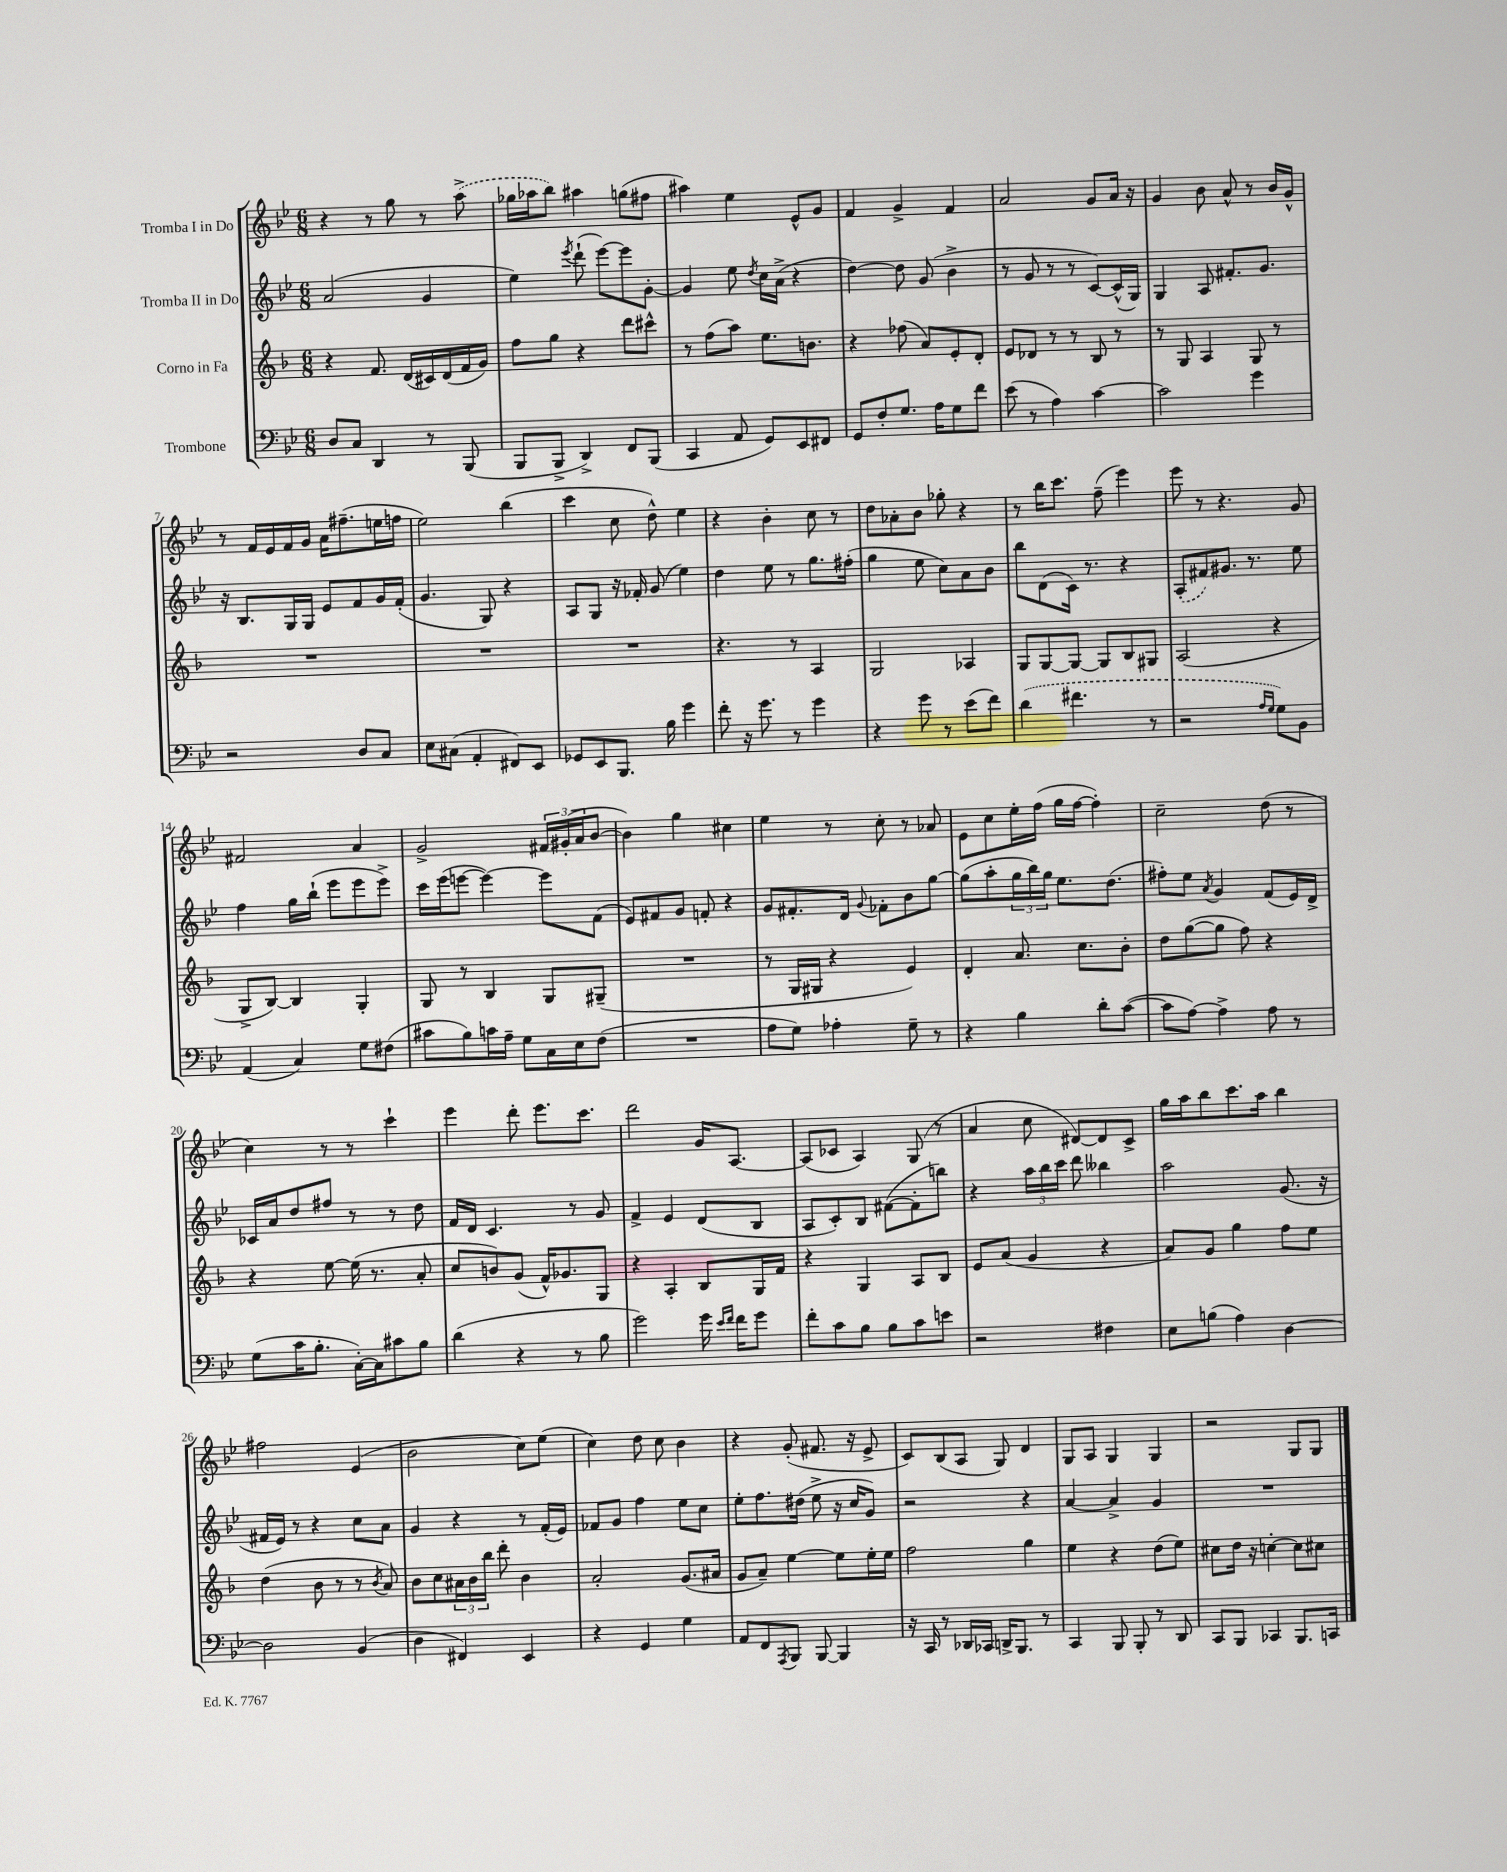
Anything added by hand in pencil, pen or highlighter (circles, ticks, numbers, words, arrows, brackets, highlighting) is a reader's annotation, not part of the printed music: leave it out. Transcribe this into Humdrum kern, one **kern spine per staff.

**kern	**kern	**kern	**kern
*staff4	*staff3	*staff2	*staff1
*clefF4	*clefG2	*clefG2	*clefG2
*k[b-e-]	*k[b-]	*k[b-e-]	*k[b-e-]
*M6/8	*M6/8	*M6/8	*M6/8
8D	4r	(2a	4r
8C	.	.	.
4DD	8.f	.	8r
.	.	.	8gg
.	(16d	.	.
8r	16c#)	4g	8r
.	(16d	.	.
(8BBB-	16f	.	(8aa^
.	16g)	.	.
=	=	=	=
8BBB-	8ff	4ee-)	16gg-
.	.	.	16aa-
8BBB-^	8gg	.	8bb-)
.	.	8qeee-	.
4DD^)	4r	(8ddd`	4aa#
.	.	[8eee-)	.
8FF	8ddd	8eee-]	(8gg
(8BBB-	8ccc#^^	[8g'	8ff#
=	=	=	=
4CC	8r	4g]	4aa#)
.	(8ff	.	.
8AA	8aa)	8ee-	4ee-
.	.	8qdd	.
8GG)	8.ee	16cc	.
.	.	(16a^	.
8EE-	.	4r	8e-^^
.	8.b	.	.
8FF#	.	.	8g
=	=	=	=
8GG	4r	[4dd)	4f
8F'	.	.	.
8.G	(8ff-	8dd]	4g^
.	8a)	(8g	.
16A	.	.	.
8G	8e'	4b-^	4f
8f	8d'	.	.
=	=	=	=
(8e-	8e	8r	2a
8r	8d-	8g	.
4A)	8r	8r	.
.	8r	8r	.
[4c	8B-	[8c)	8g
.	8r	(16c^^]	16a
.	.	16G)	16r
=	=	=	=
2c]	8r	4G	4g
.	8G	.	.
.	4A	8A	8b-
.	.	8.f#'	8a^^
4g	8G	.	8r
.	.	8.g	.
.	8r	.	16b-
.	.	.	16g^^
=	=	=	=
2r	2.r	16r	8r
.	.	8.B-	.
.	.	.	16f
.	.	.	16e-
.	.	16G	16f
.	.	16G	16g
.	.	8e-	16a
.	.	.	(8.ff#~
8D	.	8f	.
8C	.	16g	16ee
.	.	(16f'	16ff
=	=	=	=
8E-	2.r	4.g	2ee-)
(8C#	.	.	.
4AA'	.	.	.
.	.	8G)	.
8FF#)	.	4r	(4bb-
8EE-	.	.	.
=	=	=	=
8GG-	2.r	8A	4ccc
8EE-	.	8G	.
8.BBB-	.	16r	8cc
.	.	16f-'	.
.	.	(8g	8dd^^)
16B-	.	.	.
4g	.	4ee-)	4ee-
=	=	=	=
8f'	4.r	4dd	4r
16r	.	.	.
8.g	.	.	.
.	.	8ee-	4b-'
8r	8r	8r	.
4g	4A	8.gg	8cc
.	.	.	8r
.	.	(16ff#'	.
=	=	=	=
4r	2G	4gg	8dd
.	.	.	8a-'
8g	.	8ee-	8b-
8r	.	8cc)	8gg-'
(8e-	4A-	8a	4r
8f)	.	8b-	.
=	=	=	=
(4d	8G	8bb-	8r
.	[8G	(8d	16bb-
.	.	.	8.ccc
4.f#	8G_	16c)	.
.	.	8.r	.
.	8G]	.	(8ff~
.	8B-	4r	4eee-)
8r	8G#	.	.
=	=	=	=
2r	(2A	(8A'	8eee-
.	.	8f#)	8r
.	.	8.g#	4.r
.	.	8.r	.
16qqA	.	.	.
16qqG	.	.	.
8G)	4r	.	.
8BB-	.	8ee-	8g
=	=	=	=
(4AA	8G^	4ff	2f#
.	[8B-)	.	.
4C)	4B-]	16gg	.
.	.	(16bb-`	.
.	.	8eee-	.
8G	4G'	8eee-	4a
(8F#	.	8eee-^)	.
=	=	=	=
8c#	8G	16ccc	2g^
.	.	(16eee-	.
8B-)	8r	[8eee	.
16c	4B-	4eee_)	.
16A~	.	.	.
8G	.	.	.
16C	8G	8eee]	24f#
.	.	.	(24g#'
16E-	.	.	.
.	.	.	24a
(8F	(8G#~	(8f	[8b-
=	=	=	=
2.r	2.r	8e-)	4b-])
.	.	8f#	.
.	.	8g	4gg
.	.	8f'	.
.	.	4r	4cc#
=	=	=	=
8A	8r	8g	4ee-
8G)	16G	8.f#'	.
.	16G#	.	.
4A-'	4r	.	8r
.	.	16d	.
.	.	8qqg	.
.	.	8f-'	8cc'
8G~	4e)	8b-	8r
8r	.	[8gg	8a-
=	=	=	=
4r	4d'	(8gg]	8e-
.	.	8aa'	8cc
4B-	8.a	24gg	16ee-'
.	.	24bb-)	.
.	.	.	(16ff
.	.	24gg	.
.	.	8.ee-	16gg
.	8.cc	.	[16ff
8d'	.	.	4ff'])
.	.	(8.dd	.
([8c	8b-'	.	.
=	=	=	=
8c]	8dd	8ff#')	2cc~
[8A)	([8gg	8ee-	.
.	.	8qa	.
4A^]	8gg]	4g	.
.	8ff)	.	.
8A	4r	(8f	(8dd
8r	.	16e-)	8r
.	.	16d^	.
=	=	=	=
(8G	4r	16c-	4cc)
.	.	16a	.
16c	.	8dd	.
8.B-'	.	.	.
.	[8ee	8ff#	8r
[16C')	(16ee]	8r	8r
16C]	8.r	.	.
8c#	.	8r	4ccc`
8B-	8a'	8dd	.
=	=	=	=
(4d	8cc	16f	4eee-
.	.	16d	.
.	8b)	4.c	.
4r	(8g	.	8ddd'
.	16f^^)	.	8.eee-
.	8.g-	.	.
8r	.	8r	.
.	.	.	8.ccc
8B-	8G	8g	.
=	=	=	=
2g)	4r	4f^	2ddd
.	4A'	4e-	.
16g	8B-	(8d	16g
16qqe-	.	.	.
16qqf	.	.	.
16f	.	.	[8.A
8g	16G	8B-	.
.	16f	.	.
=	=	=	=
8f'	4r	8A	(8A]
8c	.	8c')	8c-
8B-	4G	8B-	4A)
8B-	.	([8f#	.
8c	8A	8f#']	(8G
8e	8B-	8bb)	8r
=	=	=	=
2r	8e	4r	4a
.	(8a	.	.
.	4g	24aa	8cc
.	.	24bb-	.
.	.	24ccc	.
.	.	8ddd	[8d#)
4F#	4r	4bb--	8d#]
.	.	.	8c^
=	=	=	=
8E-	8a)	2aa	16gg
.	.	.	16aa
(8B	8g	.	8bb-
4A)	4gg	.	8.ccc
.	.	.	16aa
[4D	8ff	(8.g	4bb-
.	8ee	.	.
.	.	16r	.
=	=	=	=
2D]	(4dd	16f#	2ff#
.	.	16e-)	.
.	.	8r	.
.	8b-	4r	.
.	8r	.	.
(4BB-	8r	8cc	(4e-
.	8qb-	.	.
.	8a)	8a	.
=	=	=	=
4D	8b-	4g	2b-
.	8cc	.	.
4FF#)	24a#	4r	.
.	24b-	.	.
.	24bb-	.	.
.	8ddd'	.	.
4EE-	4b-	8r	8cc)
.	.	(16f'	(8ee-
.	.	16e-)	.
=	=	=	=
4r	2a'	8f-	4cc)
.	.	8g	.
4GG	.	4ff	8dd
.	.	.	8cc
4G	(8.g	8ee-	4b-
.	.	8cc	.
.	16a#	.	.
=	=	=	=
8AA	8g	8ee-'	4r
8FF	8a~)	8.ff	.
8qAAA	.	.	.
8BBB-	[4ee	.	(8g'
.	.	(16dd#	.
[8BBB-	.	8ee-^	8.f#
4BBB-]	8ee]	16r	.
.	.	16cc	16r
.	16ee'	8g)	8e-^
.	16ee	.	.
=	=	=	=
16r	2ff	2r	8c)
16CC	.	.	.
8r	.	.	(8B-
16DD-	.	.	8A
16CC-	.	.	.
16DD^	.	.	8G)
8.BBB-	.	.	.
.	4gg	4r	4d
8r	.	.	.
=	=	=	=
4CC	4ee	[4a	8G
.	.	.	8A
8BBB-	4r	4a^]	4G
8BBB-'	.	.	.
8r	(8dd	4g	4G
8DD	8ee)	.	.
=	=	=	=
8CC	8cc#	2.r	2r
8BBB-	16dd	.	.
.	16r	.	.
4CC-	[4cc'	.	.
8.BBB-	8cc]	.	8G
.	8cc#	.	8G
16CC	.	.	.
==	==	==	==
*-	*-	*-	*-
